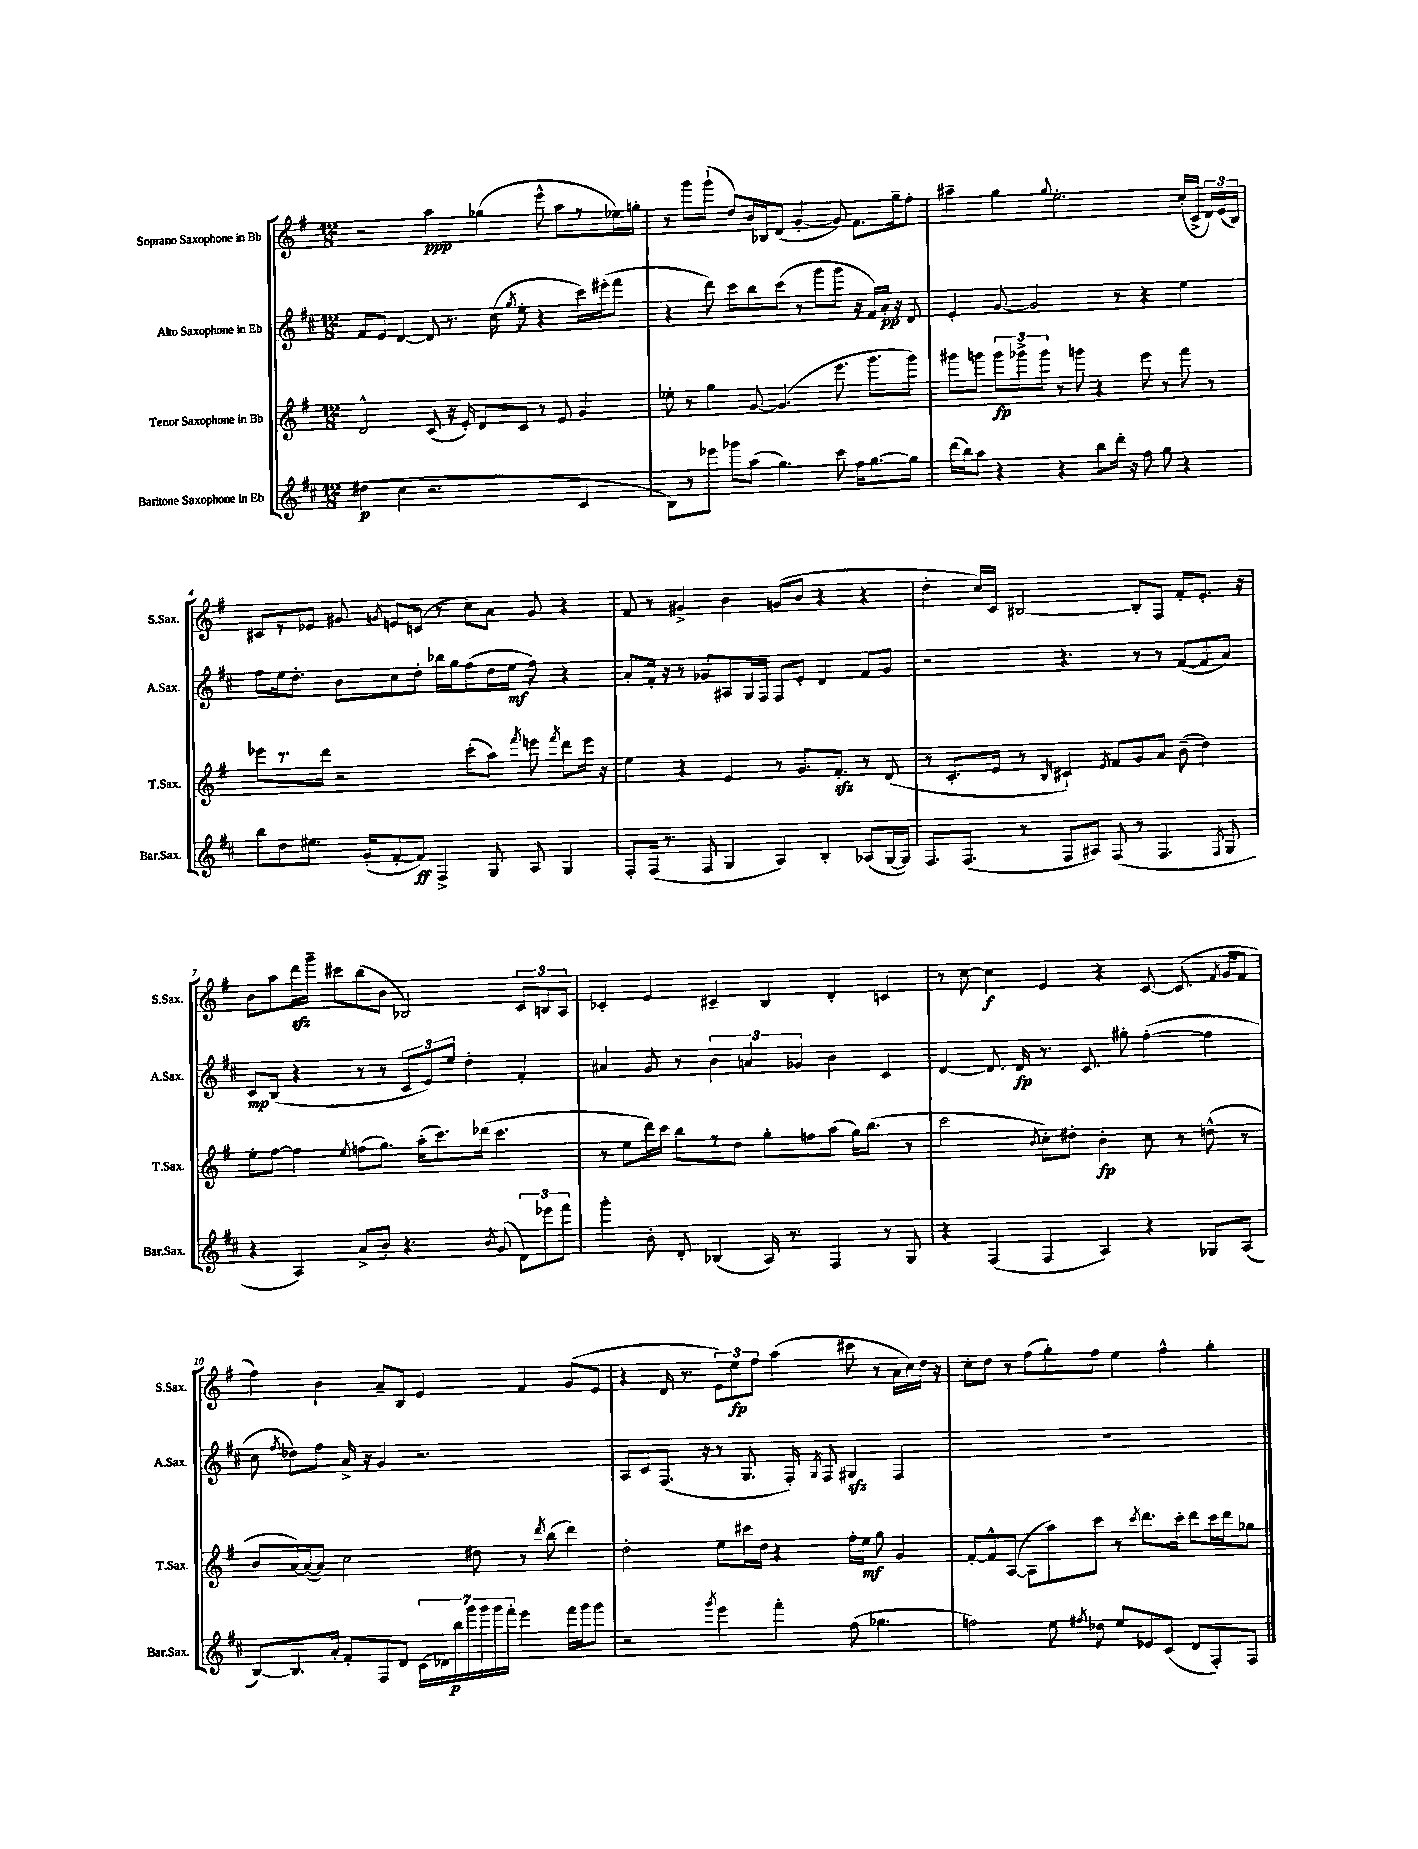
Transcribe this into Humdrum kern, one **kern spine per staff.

**kern	**kern	**kern	**kern
*staff4	*staff3	*staff2	*staff1
*clefG2	*clefG2	*clefG2	*clefG2
*k[f#c#]	*k[f#]	*k[f#c#]	*k[f#]
*M12/8	*M12/8	*M12/8	*M12/8
(4dd#\	2d^^/	8f#/L	2r
.	.	8e/J	.
4cc#\	.	[4d/	.
2.r	(8c/	8d/]	4aa\
.	16r	8.r	.
.	16e'/)	.	.
.	8d/L	.	(4gg-\
.	.	(16cc#\	.
.	.	8qgg/	.
.	8c/J	8ee'\	.
.	8r	4r	8eee^^\
.	8e/	.	8aa\L
4c#/	4g/	16ccc#\LL)	8r
.	.	(16eee#'\J	.
.	.	8fff#\J	16ee-\L)
.	.	.	16gg'\JJ
=	=	=	=
8B\L)	8ee-'\	4r	8r
8r	8r	.	8ggg\L
8eee-\J	4gg\	8ddd\)	(8ggg`\J
8ggg-\L	.	8ccc#\L	8dd/L)
(8aa\J	[8g/	8bb\	16b/L
.	.	.	16B-/J
4.gg\)	(4.g/]	(8ccc#\J	(8d/J
.	.	8r	[4g'/
.	.	8ggg\L	.
8ccc#\	8.eee\	8ggg\J	8g/])
16ff#\LK	.	16r	8.f#\L
[8.gg\	8.ggg\L	16f#/LL)	.
.	.	16a'/JJ	.
.	.	16r	16gg~\k
8gg\]J	8ggg\J)	8d/	8ff#'\J
=	=	=	=
(16ddd\LL	8ggg#\L	4e'/	4aa#~\
16bb\J)	.	.	.
8aa\J	8ggg\J	.	.
4r	12ggg\L	[8g/	4gg\
.	12ggg-^\	.	.
.	.	2g/]	.
.	12ggg-\J	.	.
.	.	.	8qqgg/
4r	8r	.	2.ee'\
.	8ggg\	.	.
8bb\L	4r	.	.
16ddd'\Jk	.	8r	.
16r	.	.	.
8ff#\	8eee\	4r	.
8gg\	8r	.	.
4r	8fff#\	4ee\	(16cc'/LL
.	.	.	16c^/JJ
.	8r	.	24d/LL)
.	.	.	(24e/
.	.	.	24B/JJ)
=	=	=	=
8bb\L	8eee-\L	8ff#\L	8c#/L
8dd\	8.r	16ee\k	8r
.	.	8.dd'\J	.
8.ee#\J	.	.	8e-/J
.	16ddd\Jk	.	.
.	2r	8b\L	8g#/
(16g'/LK	.	.	.
.	.	.	8qg/
[8f#'/	.	8cc#\	8e/L
8f#/]J)	.	8dd'\J	(8c/J
4F#^/	.	16bb-\LL	8r
.	.	16gg\J	.
.	(8ccc'\L	(8ff#\	8cc\L)
8G/	8aa\J)	16dd\L	8a\J
.	.	16ee\JJ	.
.	8qfff#/	.	.
8A/	8eee\	8ff#\)	8g/
.	8qfff#/	.	.
4G/	8ddd\L	4r	4r
.	16eee\Jk	.	.
.	16r	.	.
=	=	=	=
8F#'/L	4ee\	8a'/L	8f#/
(16F#/Jk	.	16f#'/Jk	8r
8.r	.	16r	.
.	4r	8r	4g#^/
8F#/	.	8g-/L	.
4G/	4e/	8A#/	4b\
.	.	16G/L	.
.	.	16F#/JJ	.
4A/)	8r	8F#/L	(8g/L
.	8.g/L	8e'/J	8b/J
4B'/	.	4d/	4r
.	8.f#'/J	.	.
(8A-/L	8r	8f#/L	4r
[16G/L	(8d/	8g-/J	.
16G/]JJ)	.	.	.
=	=	=	=
8.F#/L	8r	2r	4dd'\
.	8.c'/L	.	.
(8.F#/J	.	.	.
.	.	.	16cc/LL)
.	16e/Jk	.	16c/JJ
8r	8r	.	[2B#/
.	16qqB/	.	.
8F#/L	4c#`/)	4.r	.
8A#/J)	.	.	.
.	8qe/	.	.
(8F#/	8f#/L	.	.
8r	8g/	8r	8B#'/]L
4.F#/	8a/J	8r	8F#/J
.	(8b~\	([8f#/L	8f#'/L
.	4dd\)	8f#/]	8.e'/J
8qF#/	.	.	.
8G/	.	8a/J)	.
.	.	.	16r
=	=	=	=
4r	8ee'\L	8c#/L	8b\L
.	[8ff#\J	(8B/J	8aa\
4A/)	4ff#\]	4r	16ddd\L
.	.	.	16ggg~\JJ
.	.	.	8ccc#\L
.	8qee/	.	.
8a^/L	(8ff\L	8r	(8bb\
8b'/J	8.gg\J)	8r	8b\J
4.r	.	12c#/L	2B-/)
.	(16aa'\LK	.	.
.	.	12e/)	.
.	8.ccc\)	.	.
.	.	12ee/J	.
.	.	4dd'\	.
.	(16ddd-\Jk	.	.
8qb/	.	.	.
(8g/	4.ccc\	.	.
12d\L)	.	4f#'/	12c/L
12eee-\	.	.	12B/
12fff#\J	.	.	12A/J
=	=	=	=
4ggg'\	8r	4a#/	4c-'/
.	8ee\L	.	.
8b'\	16ddd\L)	8g/	4e/
.	16ccc\JJ	.	.
8d'/	8bb\L	8r	.
(4B-/	8r	6b\	4c#~/
.	8dd\J	.	.
.	.	6a/	.
16A/)	8gg'\L	.	4B/
8.r	.	.	.
.	.	6g-/	.
.	8ff\	.	.
4F#/	(8aa\J	4b\	4d'/
.	16gg\LK)	.	.
.	(8.bb\J	.	.
8r	.	4c#/	4c/
8G/	8r	.	.
=	=	=	=
4r	2ccc\	[4d/	8r
.	.	.	[8cc\
(4F#/	.	8.d/]	4cc\]
.	.	16d/	.
.	8qb/	.	.
4F#/	8cc'\L)	8.r	4e/
.	8dd#'\J	.	.
.	.	8.c#/	.
4A/)	4b'\	.	4r
.	.	8gg#'\	.
4r	8cc\	([4ff#'\	[8c/
.	8r	.	(8.c/]
8G-/L	(8dd^^\	4ff#\]	.
.	.	.	8qf#/
.	.	.	16g/LK
(8A/J	8r	.	8f#/J
=	=	=	=
[8B/L)	8b/L	8cc#\	4ff#\)
.	.	8qff#/	.
8.B/]	[16a/L)	8dd-\L)	.
.	(16a/_J	.	.
.	8a/]J)	8ff#\J	4b\
16a'/Jk	.	.	.
8f#'/L	2cc\	16a^/	.
.	.	16r	.
8F#/	.	4g/	8a~/L
8d/J	.	.	8B/J
(28c#\LL	.	2.r	4e/
28d-\)	.	.	.
28bb\	.	.	.
28ggg\	.	.	.
.	8dd#\	.	.
28ggg\	.	.	.
28ggg\	.	.	.
28fff#'\JJ	.	.	.
4eee\	8r	.	4f#/
.	8qddd/	.	.
.	(8bb\	.	.
16fff#\LL	4ddd\)	.	(8g/L
16ggg\J	.	.	.
8ggg\J	.	.	8e/J
=	=	=	=
2r	2dd'\	8A/L	4r
.	.	8c#/	.
.	.	(8.F#/J	16d/
.	.	.	8.r
.	.	16r	.
8qggg/	.	.	.
4eee\	8ee\L	8r	12e\L)
.	.	.	12ee\
.	16ccc#\L	8.G/	.
.	.	.	12ff#\J
.	16dd\JJ	.	.
4fff#'\	4r	.	(4aa\
.	.	16F#'/)	.
.	.	8qG/	.
.	.	8F#/	.
(8ff#\	16ff#'\LL	4G#/	8ccc#\
.	16ee\JJ	.	.
4.gg-\	8gg\	.	8r
.	4g/	4F#/	16a\LL
.	.	.	16cc\)
.	.	.	16dd\JJ
.	.	.	16r
=	=	=	=
2ff\)	[8f#'/L	1.r	8cc'\L
.	8f#^^/]	.	8dd\J
.	([8A/J	.	8r
.	8A\]L	.	(8ff#\L
8ee\	8aa\)	.	8gg'\)
8qff#/	.	.	.
8dd-\	8ccc\J	.	8ff#\J
8ee/L	8r	.	4ee\
.	8qccc/	.	.
8e-/	8.ddd\L	.	.
(8c#/J	.	.	4ff#^^\
.	16ccc'\Jk	.	.
8d/L	8ddd\L	.	.
8F#'/)	16ccc\L	.	4gg'\
.	16ddd\J	.	.
8F#/J	8gg-\J	.	.
==	==	==	==
*-	*-	*-	*-
